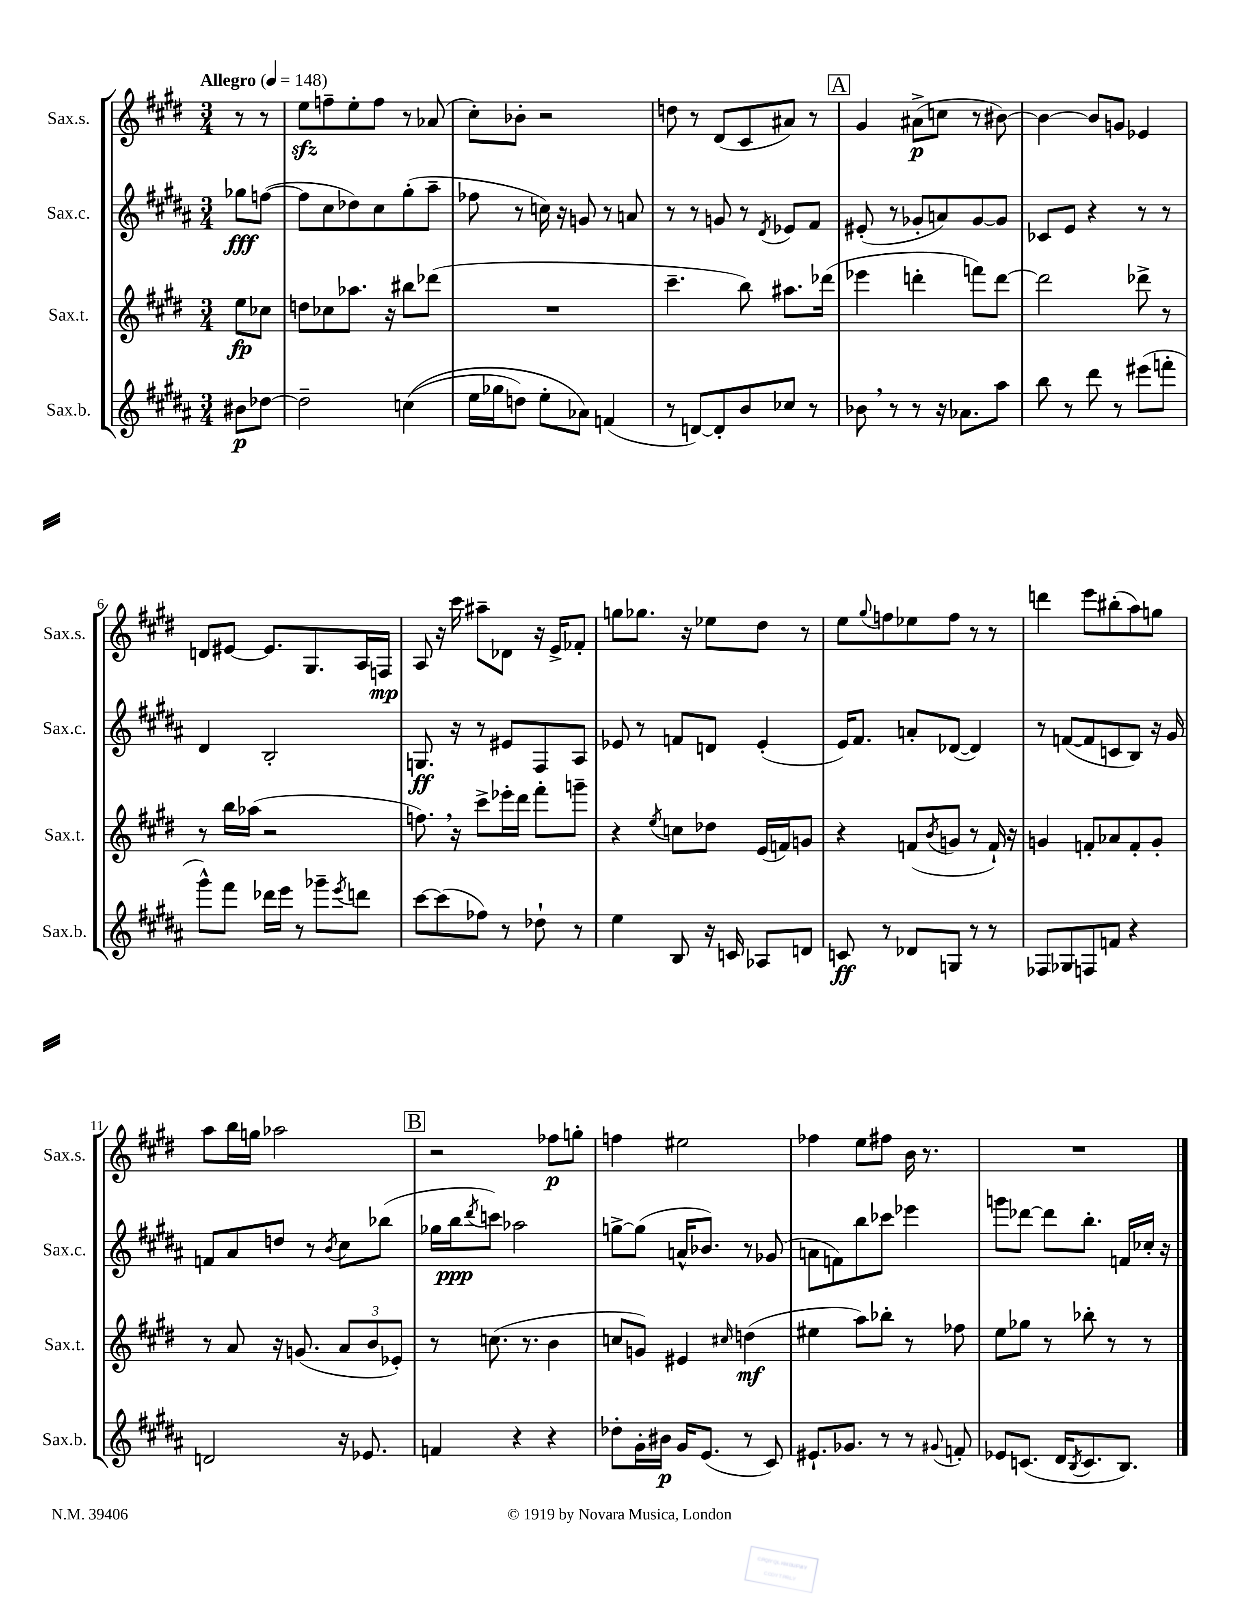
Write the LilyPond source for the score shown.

<<
\new StaffGroup <<
\new Staff = "s0" \with { instrumentName = "Sax.s." shortInstrumentName = "Sax.s." } {
    \clef treble \key e \major \numericTimeSignature \time 3/4 \partial 4 \tempo "Allegro" 4 = 148
    r8 r8 |
    e''8\sfz f''8-- e''8-. f''8 r8 aes'8( |
    cis''8-.) bes'8-. r2 |
    d''8 r8 dis'8( cis'8 ais'8) r8 |
    \mark \markup { \box "A" } gis'4 ais'8->\p( c''8 r8 bis'8~) |
    bis'4~ bis'8 g'8 ees'4 |
    d'8 eis'8~ eis'8. gis8. a16 f16\mp |
    a8 r16 cis'''16 ais''8-- des'8 r16 e'16-> fes'8-. |
    g''8 ges''8. r16 ees''8 dis''8 r8 |
    e''8 \appoggiatura { gis''8 } f''8 ees''8 f''8 r8 r8 |
    d'''4 e'''8 bis''8-.( a''8) g''8 |
    a''8 b''16 g''16 aes''2 |
    \mark \markup { \box "B" } r2 fes''8\p g''8-. |
    f''4 eis''2 |
    fes''4 e''8 fis''8 b'16 r8. |
    R2. \bar "|." |
}
\new Staff = "s1" \with { instrumentName = "Sax.c." shortInstrumentName = "Sax.c." } {
    \clef treble \key b \major \numericTimeSignature \time 3/4 \partial 4
    ges''8\fff f''8~( |
    f''8 cis''8 des''8) cis''8 gis''8-.( ais''8-- |
    fes''8 r8 c''16) r16 g'8 r8 a'8 |
    r8 r8 g'8 r8 \acciaccatura { dis'8 } ees'8 fis'8 |
    \mark \markup { \box "A" } eis'8-.( r8 ges'8-. a'8) ges'8~ ges'8 |
    ces'8 e'8 r4 r8 r8 |
    dis'4 b2-. |
    g8.\ff r16 r8 eis'8 fis8 ais8 |
    ees'8 r8 f'8 d'8 ees'4-.( |
    e'16) fis'8. a'8-. des'8~( des'4) |
    r8 f'8~( f'8 c'8 b8) r16 gis'16 |
    f'8 ais'8 d''8 r8 \acciaccatura { b'8 } cis''8 bes''8( |
    \mark \markup { \box "B" } ges''16 b''16\ppp \acciaccatura { dis'''8 } c'''8) aes''2 |
    g''8~-> g''8( a'16-^ bes'8.) r8 ges'8( |
    a'8 f'8) b''8 ces'''8 ees'''4 |
    g'''8 des'''8~ des'''8 b''8.-. f'16 ces''16-. r16 \bar "|." |
}
\new Staff = "s2" \with { instrumentName = "Sax.t." shortInstrumentName = "Sax.t." } {
    \clef treble \key e \major \numericTimeSignature \time 3/4 \partial 4
    e''8\fp ces''8 |
    d''8 ces''8 aes''8. r16 bis''8 des'''8( |
    R2. |
    cis'''4.-- b''8) ais''8. des'''16( |
    \mark \markup { \box "A" } ees'''4 d'''4-. f'''8) d'''8~ |
    d'''2 des'''8-> r8 |
    r8 b''16 aes''16( r2 |
    f''8.) \breathe r16 cis'''8-> ees'''16-. dis'''16 fis'''8-. g'''8-- |
    r4 \acciaccatura { e''8 } c''8 des''8 e'16( f'16) g'8 |
    r4 f'8( \acciaccatura { b'8 } g'8 r8 f'16-!) r16 |
    g'4 f'8-. aes'8 f'8-. g'8-. |
    r8 a'8 r16 g'8.( \tuplet 3/2 { a'8 b'8 ees'8-.) } |
    \mark \markup { \box "B" } r8 c''8.( r8. b'4 |
    c''8 g'8) eis'4 \grace { cis''16 } d''4\mf( |
    eis''4 a''8) bes''8-. r8 fes''8 |
    e''8 ges''8 r8 bes''8-. r8 r8 \bar "|." |
}
\new Staff = "s3" \with { instrumentName = "Sax.b." shortInstrumentName = "Sax.b." } {
    \clef treble \key b \major \numericTimeSignature \time 3/4 \partial 4
    bis'8\p des''8~ |
    des''2-- c''4(\( |
    e''16 ges''16 d''8) e''8-. aes'8\) f'4( |
    r8 d'8~) d'8-. b'8 ces''8 r8 |
    \mark \markup { \box "A" } bes'8 \breathe r8 r8 r16 aes'8. ais''8 |
    b''8 r8 dis'''8 r8 eis'''8( f'''8-. |
    gis'''8-^) fis'''8 des'''16 e'''16 r8 ges'''8-- \acciaccatura { e'''8 } d'''8 |
    cis'''8~ cis'''8( fes''8) r8 des''8-! r8 |
    e''4 b8 r16 c'16 aes8 d'8 |
    c'8\ff r8 des'8 g8 r8 r8 |
    fes8 ges8 f8 f'8 r4 |
    d'2 r16 ees'8. |
    \mark \markup { \box "B" } f'4 r4 r4 |
    des''8-. gis'16-. bis'16\p gis'16 e'8.( r8 cis'8) |
    eis'8.-! ges'8. r8 r8 \appoggiatura { gis'8 } f'8-. |
    ees'8 c'8.( dis'16 \acciaccatura { b8 } c'8. b8.) \bar "|." |
}
>>
>>
